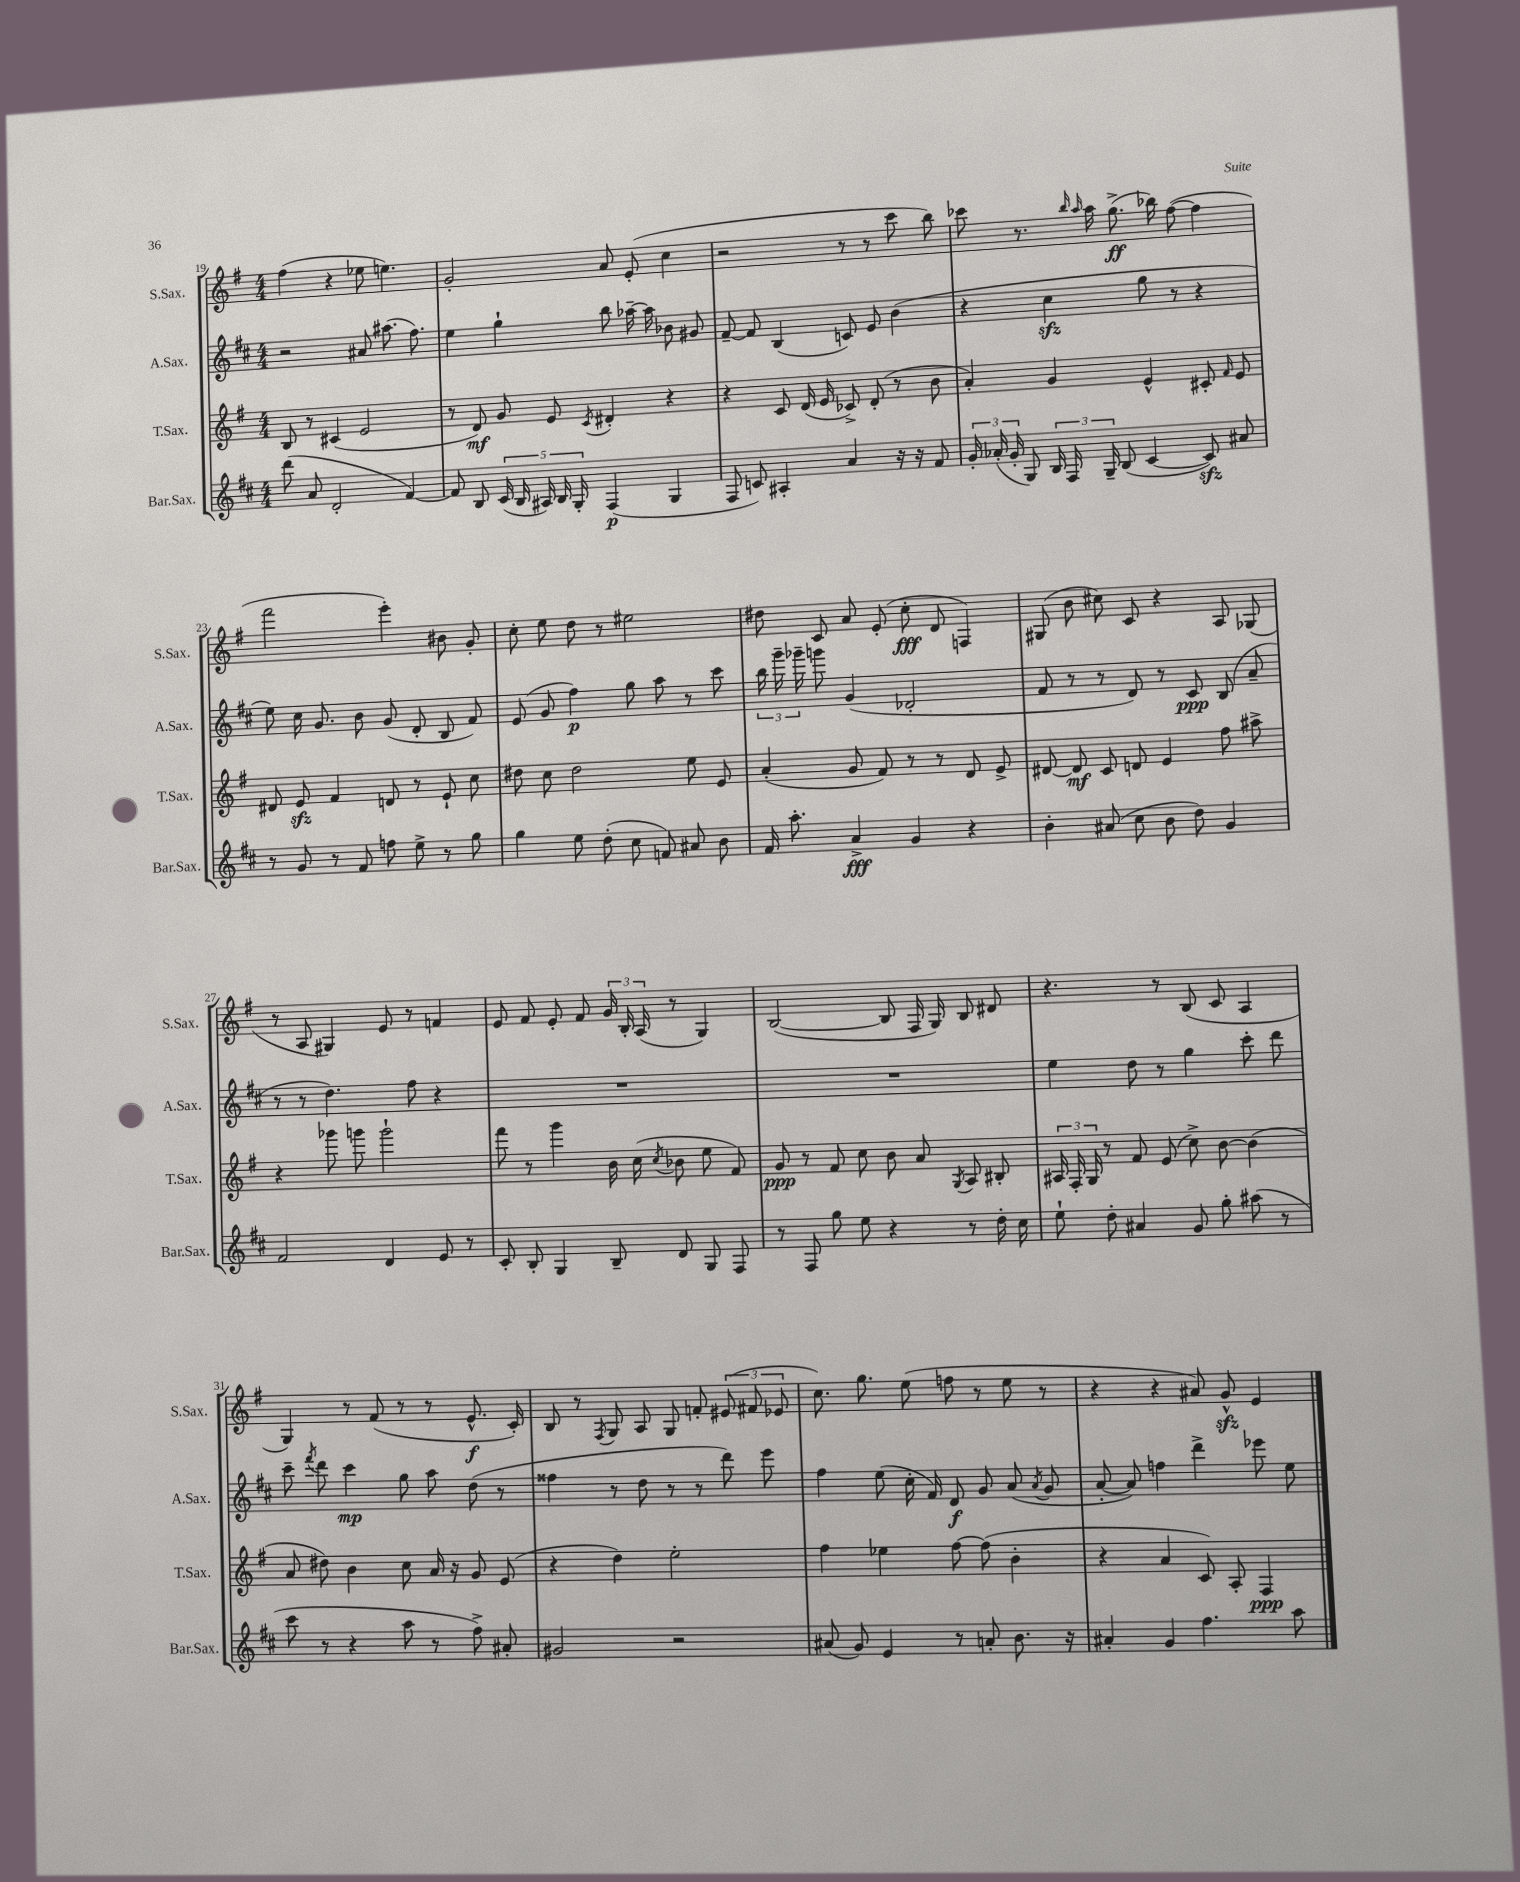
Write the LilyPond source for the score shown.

<<
\new StaffGroup <<
\new Staff = "s0" \with { instrumentName = "S.Sax." shortInstrumentName = "S.Sax." } {
    \clef treble \key g \major \numericTimeSignature \time 4/4
    \autoBeamOff fis''4( r4 ees''8 e''4.) |
    g'2-. a'8 e'8-.( c''4 |
    r2 r8 r8 c'''8 b''8) |
    ces'''8 r8. \grace { b''16 a''16 } a''16 g''8.->\ff( bes''16) fis''8~( fis''4 |
    fis'''2 e'''4-.) bis'8 g'8-. |
    c''8-. e''8 d''8 r8 eis''2 |
    dis''8 c'8 a'8 e'8-.( c''8-.\fff d'8 f4) |
    gis8( b'8 cis''8) c'8 r4 a8 ges8( |
    r8 a8 gis4) e'8 r8 f'4 |
    e'8 fis'8 e'8-. fis'8 \tuplet 3/2 { g'16 b16-. a16( } r8 g4) |
    b2~( b8 fis16 g16) b8 dis'8 |
    r4. r8 b8( c'8 a4 |
    g4) r8 fis'8( r8 r8 e'8.-^\f c'16-.) |
    b8 r8 \acciaccatura { fis8 } g8 a8 g8 f'8-. \tuplet 3/2 { eis'8( fis'8 ees'8 } |
    c''8.) g''8. e''8( f''8 r8 e''8 r8 |
    r4 r4 ais'8) g'8-^\sfz e'4 \bar "|." |
}
\new Staff = "s1" \with { instrumentName = "A.Sax." shortInstrumentName = "A.Sax." } {
    \clef treble \key d \major \numericTimeSignature \time 4/4
    \autoBeamOff r2 ais'8 ais''8.( fis''8.) |
    e''4 g''4-! b''8 aes''16~-- aes''16 bes'8 gis'8 |
    fis'8~-- fis'8 b4( c'8) e'8 b'4( |
    r4 cis''4\sfz g''8 r8 r4 |
    e''8) cis''16 g'8. b'8 g'8( d'8-. b8 fis'8) |
    e'8( g'8 fis''4\p) g''8 a''8 r8 cis'''8 |
    \tuplet 3/2 { b''16 g'''16-- ges'''16-- } g'''8 g'4( des'2-. |
    fis'8 r8 r8 d'8) r8 cis'8\ppp b8( a'8-- |
    r8 r8 d''4.) fis''8 r4 |
    R1 |
    R1 |
    e''4 d''8 r8 g''4 cis'''8-. d'''8 |
    cis'''8-- \acciaccatura { fis'''8 } d'''8 cis'''4\mp g''8 a''8 d''8( r8 |
    fisis''4 r8 d''8 r8 r8 d'''8) e'''8 |
    fis''4 e''8( cis''16-. fis'16) d'8\f g'8 a'8( \acciaccatura { a'8 } g'8 |
    a'8~-. a'8) f''4 d'''4-> ees'''8 e''8 \bar "|." |
}
\new Staff = "s2" \with { instrumentName = "T.Sax." shortInstrumentName = "T.Sax." } {
    \clef treble \key g \major \numericTimeSignature \time 4/4
    \autoBeamOff b8 r8 cis'4( e'2 |
    r8 d'8\mf) g'8 e'8 \acciaccatura { c'8 } dis'4-. r4 |
    r4 c'8 d'16( e'16 ces'8->) d'8-.( r8 b'8 |
    a'4-.) g'4 e'4-^ cis'8-. \grace { fis'16 } e'8 |
    dis'8 e'8\sfz fis'4 d'8 r8 e'8-! c''8 |
    dis''8 c''8 dis''2 e''8 e'8 |
    a'4-.( g'8 fis'8) r8 r8 d'8 e'8-> |
    dis'8~ dis'8\mf c'8 d'8 e'4 fis''8 ais''8-> |
    r4 ges'''8 g'''8 g'''2-! |
    fis'''8 r8 g'''4 b'16 c''16( \acciaccatura { c''8 } bes'8 e''8 fis'8) |
    g'8\ppp r8 fis'8 c''8 b'8 a'8 \acciaccatura { g8 } a8 bis8-. |
    \tuplet 3/2 { ais16 fis16-. g16 } r8 fis'8 e'8( c''8->) b'8~ b'4( |
    a'8 dis''8) b'4 c''8 a'16 r16 g'8 e'8( |
    r4 d''4) e''2-. |
    fis''4 ees''4 fis''8~ fis''8( b'4-. |
    r4 a'4 c'8) a8-. fis4\ppp \bar "|." |
}
\new Staff = "s3" \with { instrumentName = "Bar.Sax." shortInstrumentName = "Bar.Sax." } {
    \clef treble \key d \major \numericTimeSignature \time 4/4
    \autoBeamOff d'''8( a'8 d'2-. fis'4~) |
    fis'8 b8 \tuplet 5/4 { cis'16( b16 ais16) b16 g16-. } fis4\p( g4 |
    fis8 c'8) ais4-. a'4 r16 r16 fis'8 |
    \tuplet 3/2 { g'16-. aes'16-.( g'16-. } g8) \tuplet 3/2 { b16 fis16 g16-- } b8( cis'4~ cis'8\sfz) ais'8 |
    r8 g'8 r8 fis'8 f''8 e''8-> r8 g''8 |
    g''4 e''8 d''8-.( cis''8 f'8) ais'8 b'8 |
    fis'16 a''8.-. a'4->\fff g'4 r4 |
    b'4-. ais'8( cis''8 b'8 d''8) g'4 |
    fis'2 d'4 e'8 r8 |
    cis'8-. b8-. g4 b8-- d'8 g8 fis8 |
    r8 fis8 g''8 e''8 r4 r8 d''16-. cis''16 |
    e''8-! d''8-. ais'4 g'8 g''8-. ais''8( r8 |
    cis'''8 r8 r4 a''8 r8 fis''8->) ais'8-. |
    gis'2 r2 |
    ais'8( g'8) e'4 r8 a'8-. b'8. r16 |
    ais'4-. g'4 fis''4. a''8 \bar "|." |
}
>>
>>
\layout { \context { \Score currentBarNumber = #19 } }
